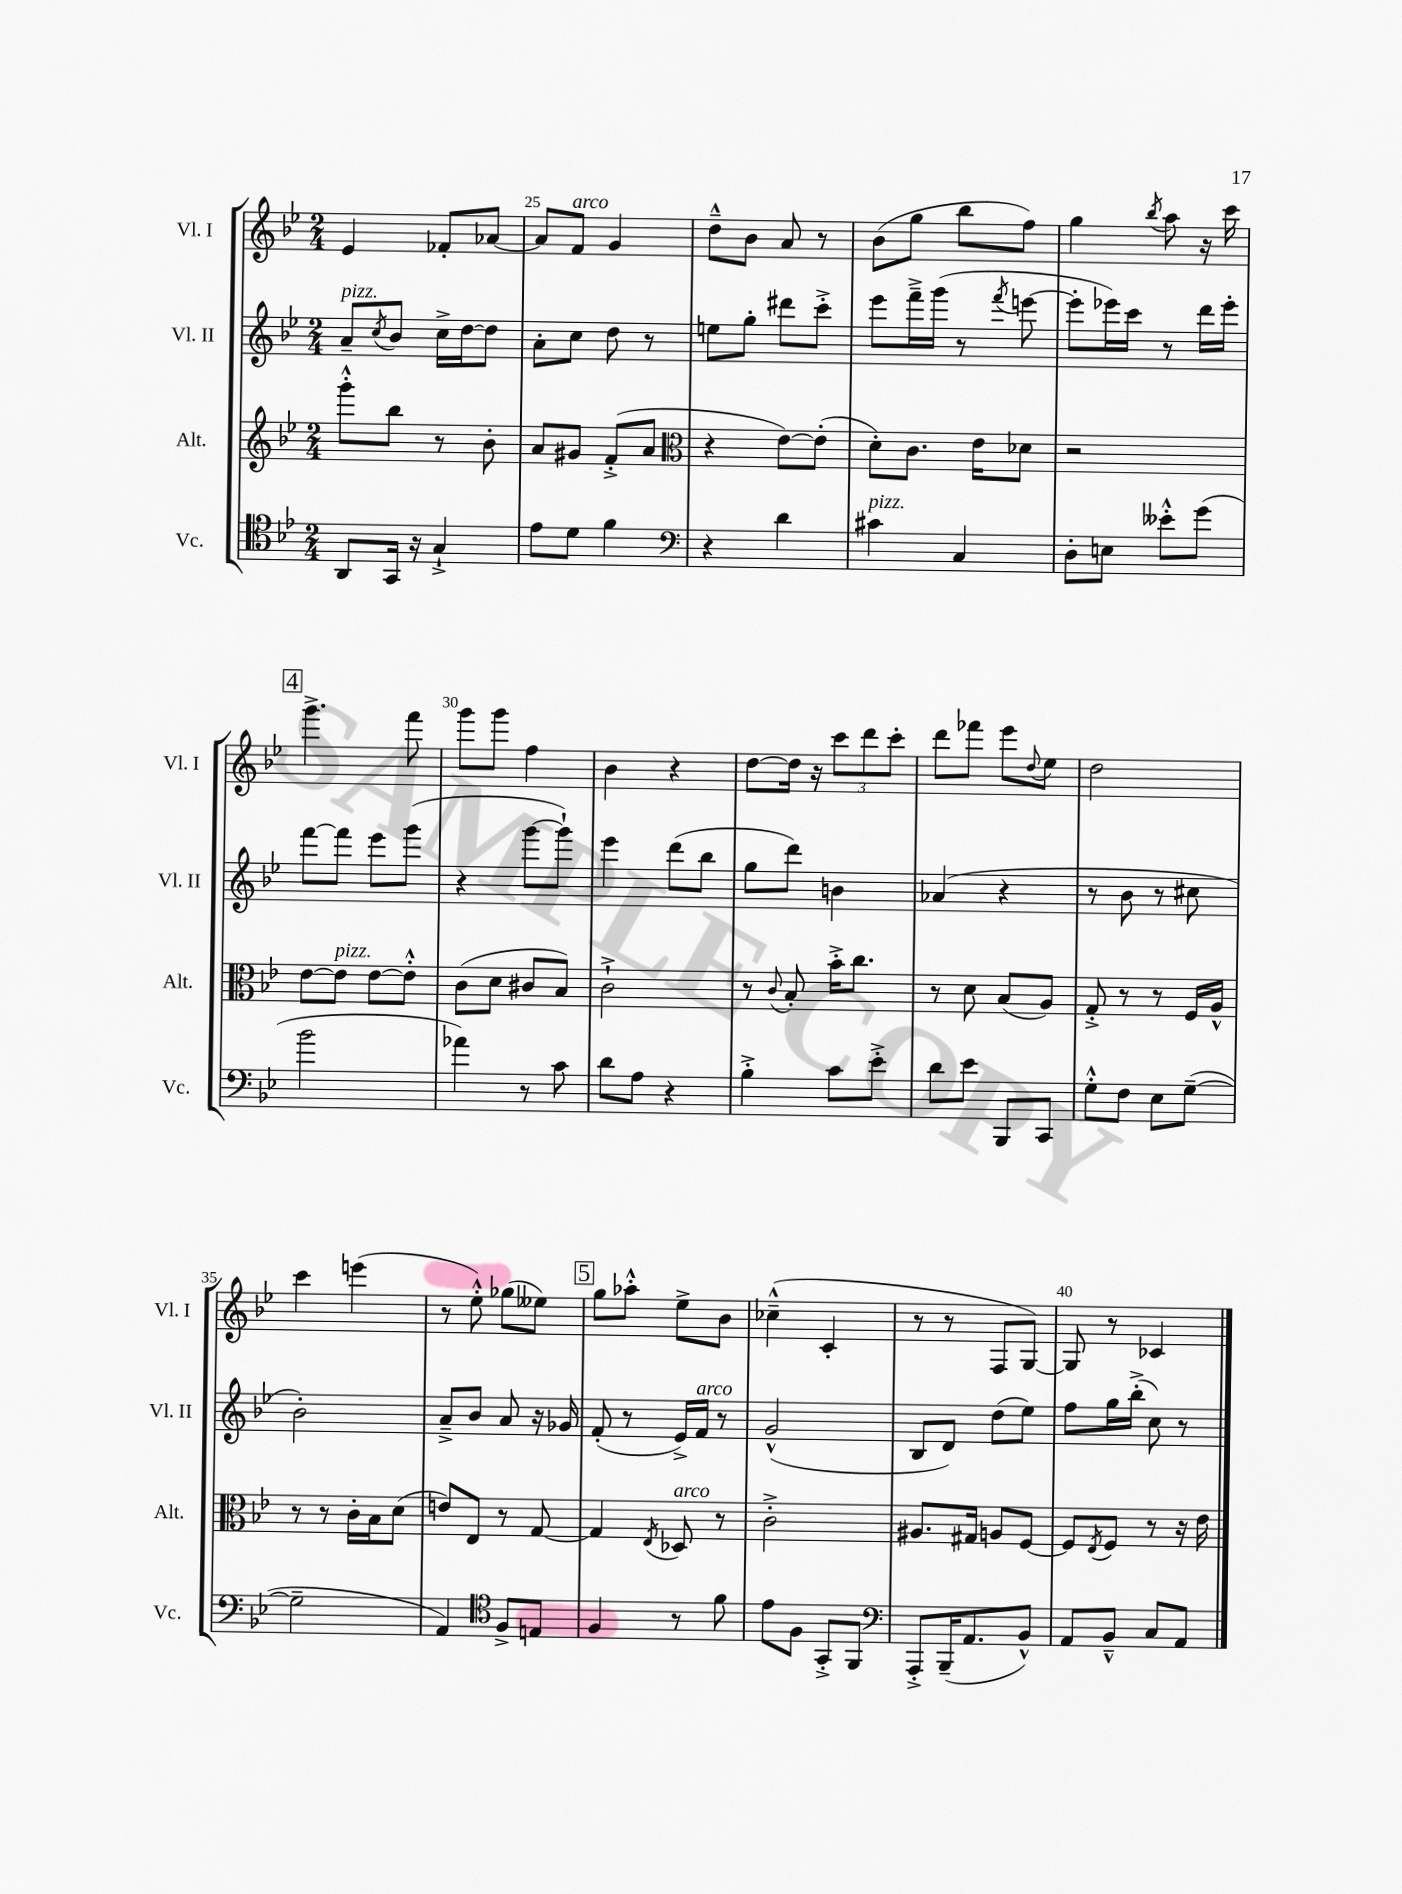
<<
\new StaffGroup <<
\new Staff = "s0" \with { instrumentName = "Vl. I" shortInstrumentName = "Vl. I" } {
    \clef treble \key bes \major \numericTimeSignature \time 2/4
    ees'4 fes'8-. aes'8~ |
    aes'8 f'8^\markup { \italic "arco" } g'4 |
    d''8---^ bes'8 a'8 r8 |
    bes'8( g''8 bes''8 f''8) |
    g''4 \acciaccatura { bes''8 } a''8 r16 c'''16 |
    \mark \markup { \box "4" } g'''4.-> f'''8 |
    g'''8 g'''8 f''4 |
    bes'4 r4 |
    d''8~ d''16 r16 \tuplet 3/2 { c'''8 d'''8 c'''8-. } |
    d'''8 fes'''8 ees'''8 \appoggiatura { d''8 } ees''8 |
    d''2 |
    c'''4 e'''4( |
    r8 ees''8-.-^) ges''8( eeses''8) |
    \mark \markup { \box "5" } g''8 aes''8-.-^ ees''8-> bes'8 |
    ces''4---^( c'4-. |
    r8 r8 f8 g8~) |
    g8 r8 ces'4 \bar "|." |
}
\new Staff = "s1" \with { instrumentName = "Vl. II" shortInstrumentName = "Vl. II" } {
    \clef treble \key bes \major \numericTimeSignature \time 2/4
    a'8--^\markup { \italic "pizz." } \acciaccatura { c''8 } bes'8 c''16-> d''16~ d''8 |
    a'8-. c''8 d''8 r8 |
    e''8 g''8-. dis'''8 c'''8-.-> |
    ees'''8 f'''16---> g'''16( r8 \acciaccatura { f'''8 } e'''8~ |
    e'''8-. ees'''16) c'''16 r8 d'''16 ees'''16-. |
    \mark \markup { \box "4" } f'''8~ f'''8 ees'''8 g'''8( |
    r4 g'''8~ g'''8-!) |
    ees'''4 d'''8( bes''8 |
    g''8 d'''8) b'4 |
    aes'4( r4 |
    r8 bes'8 r8 cis''8 |
    bes'2-.) |
    a'8---> bes'8 a'8 r16 ges'16 |
    \mark \markup { \box "5" } f'8-.( r8 ees'16->) f'16^\markup { \italic "arco" } r8 |
    g'2-^( |
    bes8 d'8) d''8( ees''8) |
    f''8 g''16 bes''16-.->( c''8) r8 \bar "|." |
}
\new Staff = "s2" \with { instrumentName = "Alt." shortInstrumentName = "Alt." } {
    \clef treble \key bes \major \numericTimeSignature \time 2/4
    g'''8-.-^ bes''8 r8 bes'8-. |
    a'8 gis'8 f'8-.->( a'8 |
    \clef alto r4 ees'8~) ees'8-.( |
    d'8-.) c'8. ees'16 des'8 |
    r2 |
    \mark \markup { \box "4" } ees'8~ ees'8^\markup { \italic "pizz." } ees'8~ ees'8-.-^ |
    c'8( d'8 cis'8 bes8) |
    c'2-!-> |
    r8 \appoggiatura { c'8 } bes8-. bes'16-.-> c''8. |
    r8 d'8 bes8( a8) |
    g8-.-> r8 r8 f16 a16-^ |
    r8 r8 c'16-. bes16 d'8( |
    e'8) ees8 r8 g8~ |
    \mark \markup { \box "5" } g4 \acciaccatura { ees8 } des8^\markup { \italic "arco" } r8 |
    c'2-.-> |
    ais8. gis16 a8 f8~ |
    f8 \acciaccatura { ees8 } f8 r8 r16 ees'16 \bar "|." |
}
\new Staff = "s3" \with { instrumentName = "Vc." shortInstrumentName = "Vc." } {
    \clef tenor \key bes \major \numericTimeSignature \time 2/4
    a,8 g,16 r16 g4-!-> |
    ees'8 d'8 f'4 |
    \clef bass r4 d'4 |
    cis'4^\markup { \italic "pizz." } c4 |
    d8-. e8 eeses'8-.-^ g'8( |
    \mark \markup { \box "4" } bes'2 |
    aes'4) r8 c'8 |
    d'8 a8 r4 |
    bes4-.-> c'8 ees'8-.-> |
    d'8 ees'8 bes,,8 c,8 |
    g8-.-^ f8 ees8 g8~--( |
    g2-- |
    a,4) \clef tenor f8-> e8 |
    \mark \markup { \box "5" } f4 r8 f'8 |
    ees'8 f8 g,8-.-> f,8 |
    \clef bass a,,8-.-> bes,,16--( a,8. bes,8-^) |
    a,8 bes,8---^ c8 a,8 \bar "|." |
}
>>
>>
\layout { \context { \Score currentBarNumber = #24 \override BarNumber.break-visibility = ##(#f #t #t) barNumberVisibility = #(every-nth-bar-number-visible 5) } }
